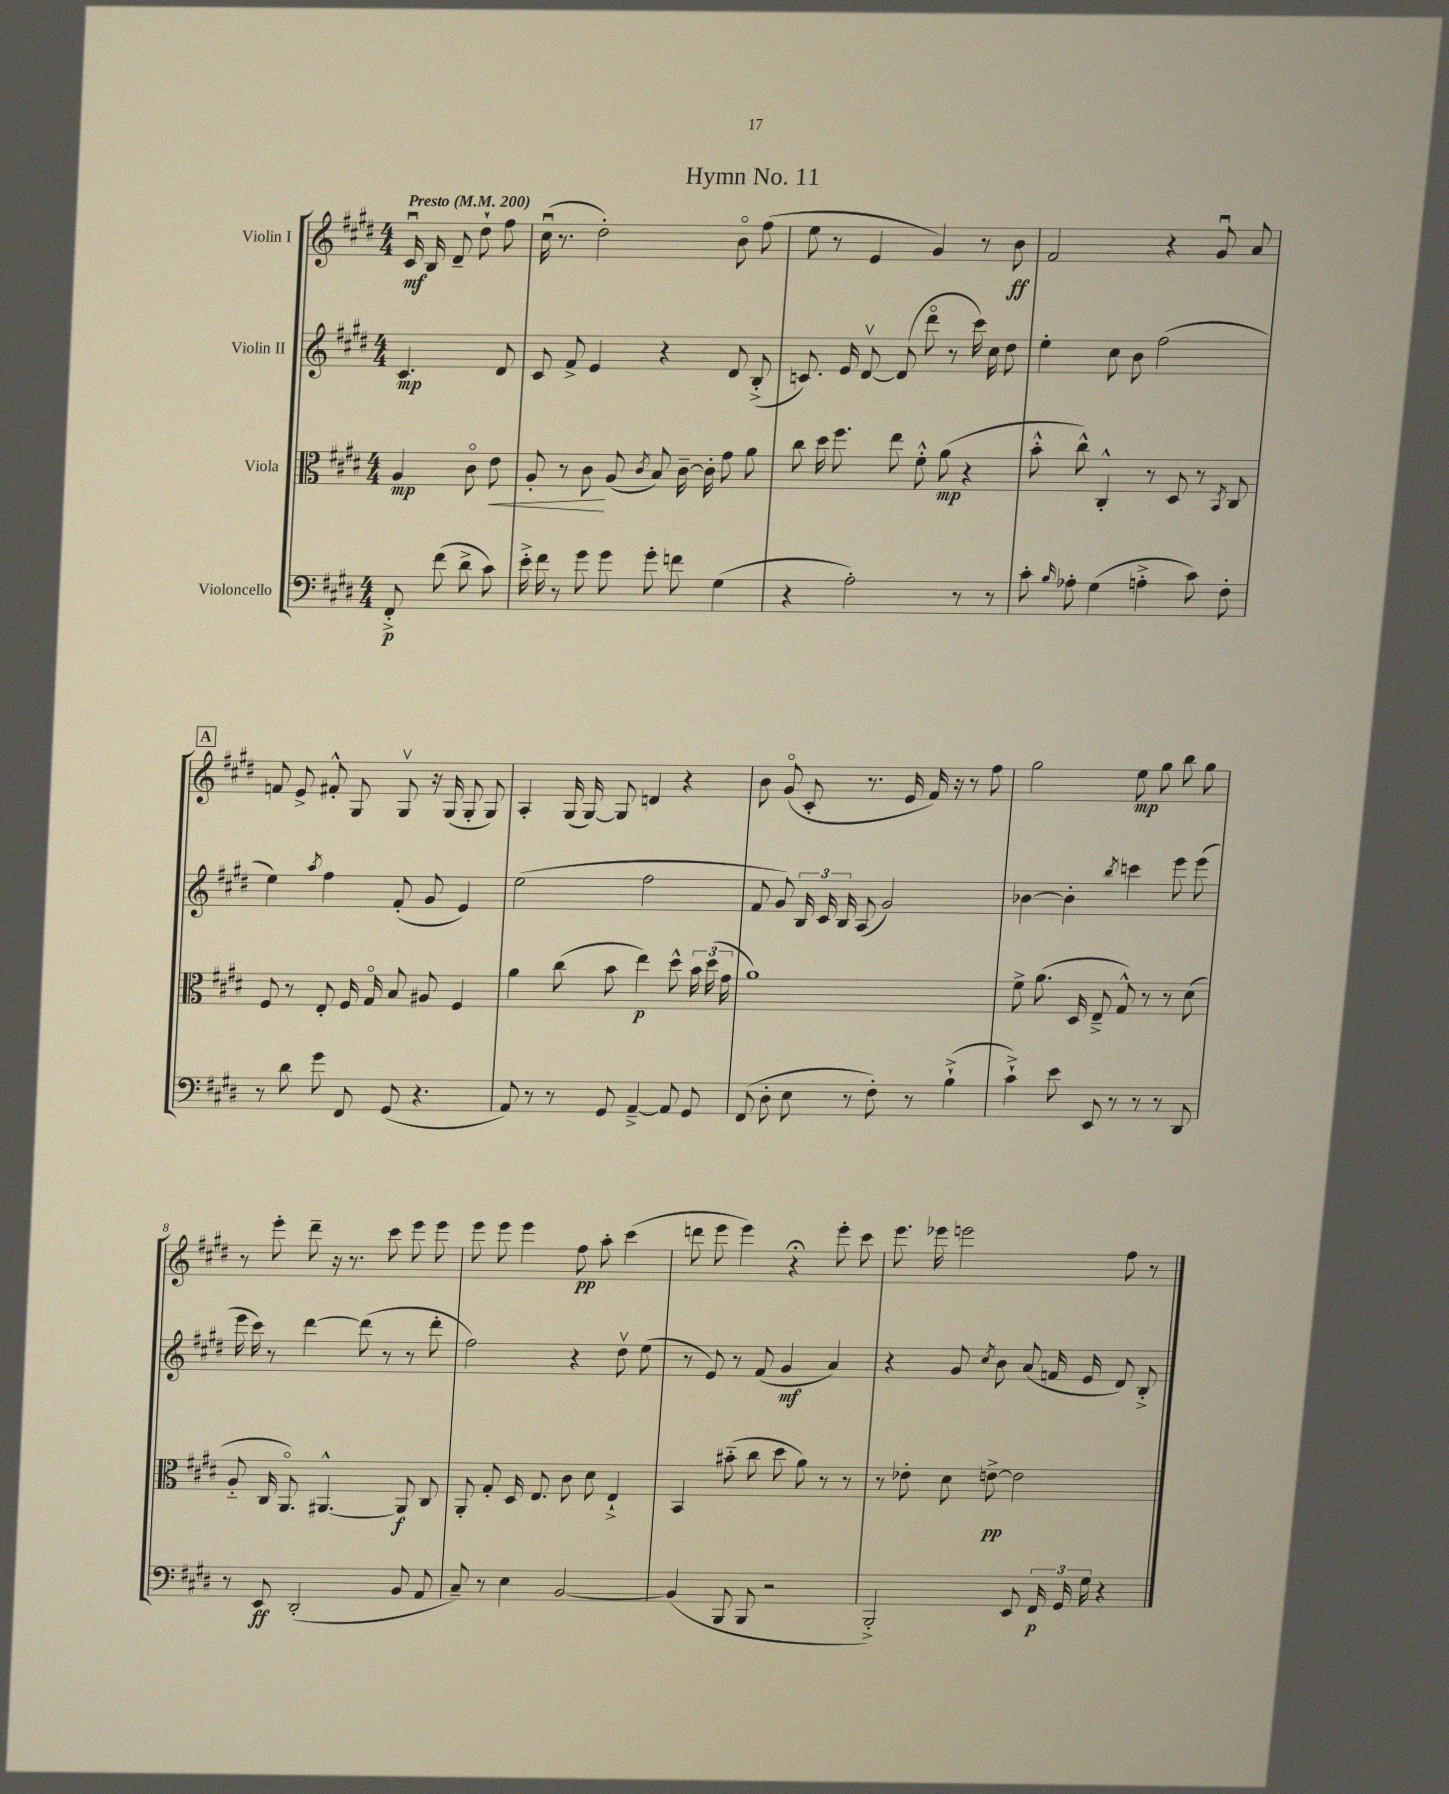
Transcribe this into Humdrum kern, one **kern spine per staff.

**kern	**kern	**kern	**kern
*staff4	*staff3	*staff2	*staff1
*clefF4	*clefC3	*clefG2	*clefG2
*k[f#c#g#d#]	*k[f#c#g#d#]	*k[f#c#g#d#]	*k[f#c#g#d#]
*M4/4	*M4/4	*M4/4	*M4/4
*MM200	*MM200	*MM200	*MM200
8FF#'^	4A	4.c#	16c#u
.	.	.	16B
(8f#	.	.	8d#~
8d#^	8c#o	.	8dd#`
8c#)	8e	8d#	8ff#
=	=	=	=
16e'^	8A'	8c#	(16cc#u
16f#	.	.	8.r
8r	8r	8f#^	.
8g#	8c#	4e	2dd#')
8g#	(8A	.	.
.	8qc#	.	.
8g#'	8B)	4r	.
8f	[16c#~	.	.
.	16c#']	.	.
(4G#	8g#	8d#	8bo
.	8a	(8B'^	(8ff#
=	=	=	=
4r	8cc#	8.c)	8ee
.	16dd#	.	8r
.	8.ff#	16e	.
2A')	.	[8d#v	4e
.	8ee	(8d#]	.
.	8f#'^^	8ddd#o	4g#)
.	(8a	8r	.
8r	4r	16ccc#)	8r
.	.	16cc#	.
8r	.	8dd#	8b
=	=	=	=
8c#'	8b'^^	4ee'	2f#
16qqB	.	.	.
8A-'	8cc#^^)	.	.
(4G#	4C#'^^	8cc#	.
.	.	8b	.
4A'^	8r	(2ff#	4r
.	8D#	.	.
8c#)	8r	.	8g#u
.	8qBB	.	.
8F#'	8C#	.	8a
=	=	=	=
8r	8F#	4ee)	8f
8d#	8r	.	8e^
.	.	8qaa	.
8g#	8E'	4ff#	8f#'^^
8FF#	16F#	.	8G#
.	16G#o	.	.
(8GG#	8B	(8f#'	8G#v
4.r	8A#	8g#	16r
.	.	.	(16G#
.	4F#	4e)	8G#'
.	.	.	8G#)
=	=	=	=
8AA)	4a	(2ee	4A'
8r	.	.	.
8r	(8cc#	.	(16G#
.	.	.	[16G#)
8GG#	8b	.	8G#]
[4AA~^	4ee)	2ff#	4d
8AA]	8dd#^^	.	4r
8GG#	24b	.	.
.	(24dd#	.	.
.	24g#	.	.
=	=	=	=
(8FF#	1a)	8f#	8b
8D#'	.	8g#)	(8g#o
8E	.	24B	8c#'
.	.	24c#	.
.	.	24B	.
8r	.	(8A	8.r
8F#')	.	2g#)	.
.	.	.	16e
8r	.	.	16f#)
.	.	.	16r
(4B`^	.	.	8r
.	.	.	8ff#
=	=	=	=
4c#`^)	8f#^	[4b-	2gg#
.	(8.a	.	.
8e	.	4b-']	.
.	16D#	.	.
8EE	8E~^	.	.
.	.	8qbb	.
8r	8G#^^)	4ccc	8ee
8r	8r	.	8gg#
8r	8r	8eee	8bb
8DD#	(8d#	(8eee	8gg#
=	=	=	=
8r	8A'~	16eee	8r
.	.	16ccc#)	.
8EE	16C#	8r	8eee'
.	8.AAo)	.	.
(2DD#'	.	[4ddd#	8ddd#~
.	[4.AA#^^	.	16r
.	.	.	8.r
.	.	(8ddd#]	.
.	.	8r	8ccc#
8BB	8AA#]	8r	8eee
8AA	8C#	8ddd#'	8eee
=	=	=	=
8C#~)	8AA'	2ff#)	8eee
8r	8G#'	.	8eee
4E	16D#	.	4eee
.	8.E	.	.
[2BB	8c#	4r	8ff#
.	8d#	.	8aa'
.	4E`^	8dd#v	(4ccc#
.	.	(8ee	.
=	=	=	=
(4BB]	4BB	8r	8ddd
.	.	8e)	8eee
8BBB	(8b#'~	8r	4eee)
8BBB	8cc#	(8f#	.
2r	8dd#	4g#	4r;
.	8a)	.	.
.	8r	4a)	8eee'
.	8r	.	8ccc#
=	=	=	=
2BBB'^)	8r	4r	8.eee
.	8e-'	.	.
.	.	.	16eee-
.	8d#	8g#	2eee
.	.	8qcc#	.
.	[8e^	8b	.
8EE	2e]	(8a	.
24FF#	.	16f	.
24GG#	.	.	.
.	.	16e	.
24G#	.	.	.
4r	.	8d#)	8ff#
.	.	8B'^	8r
==	==	==	==
*-	*-	*-	*-
